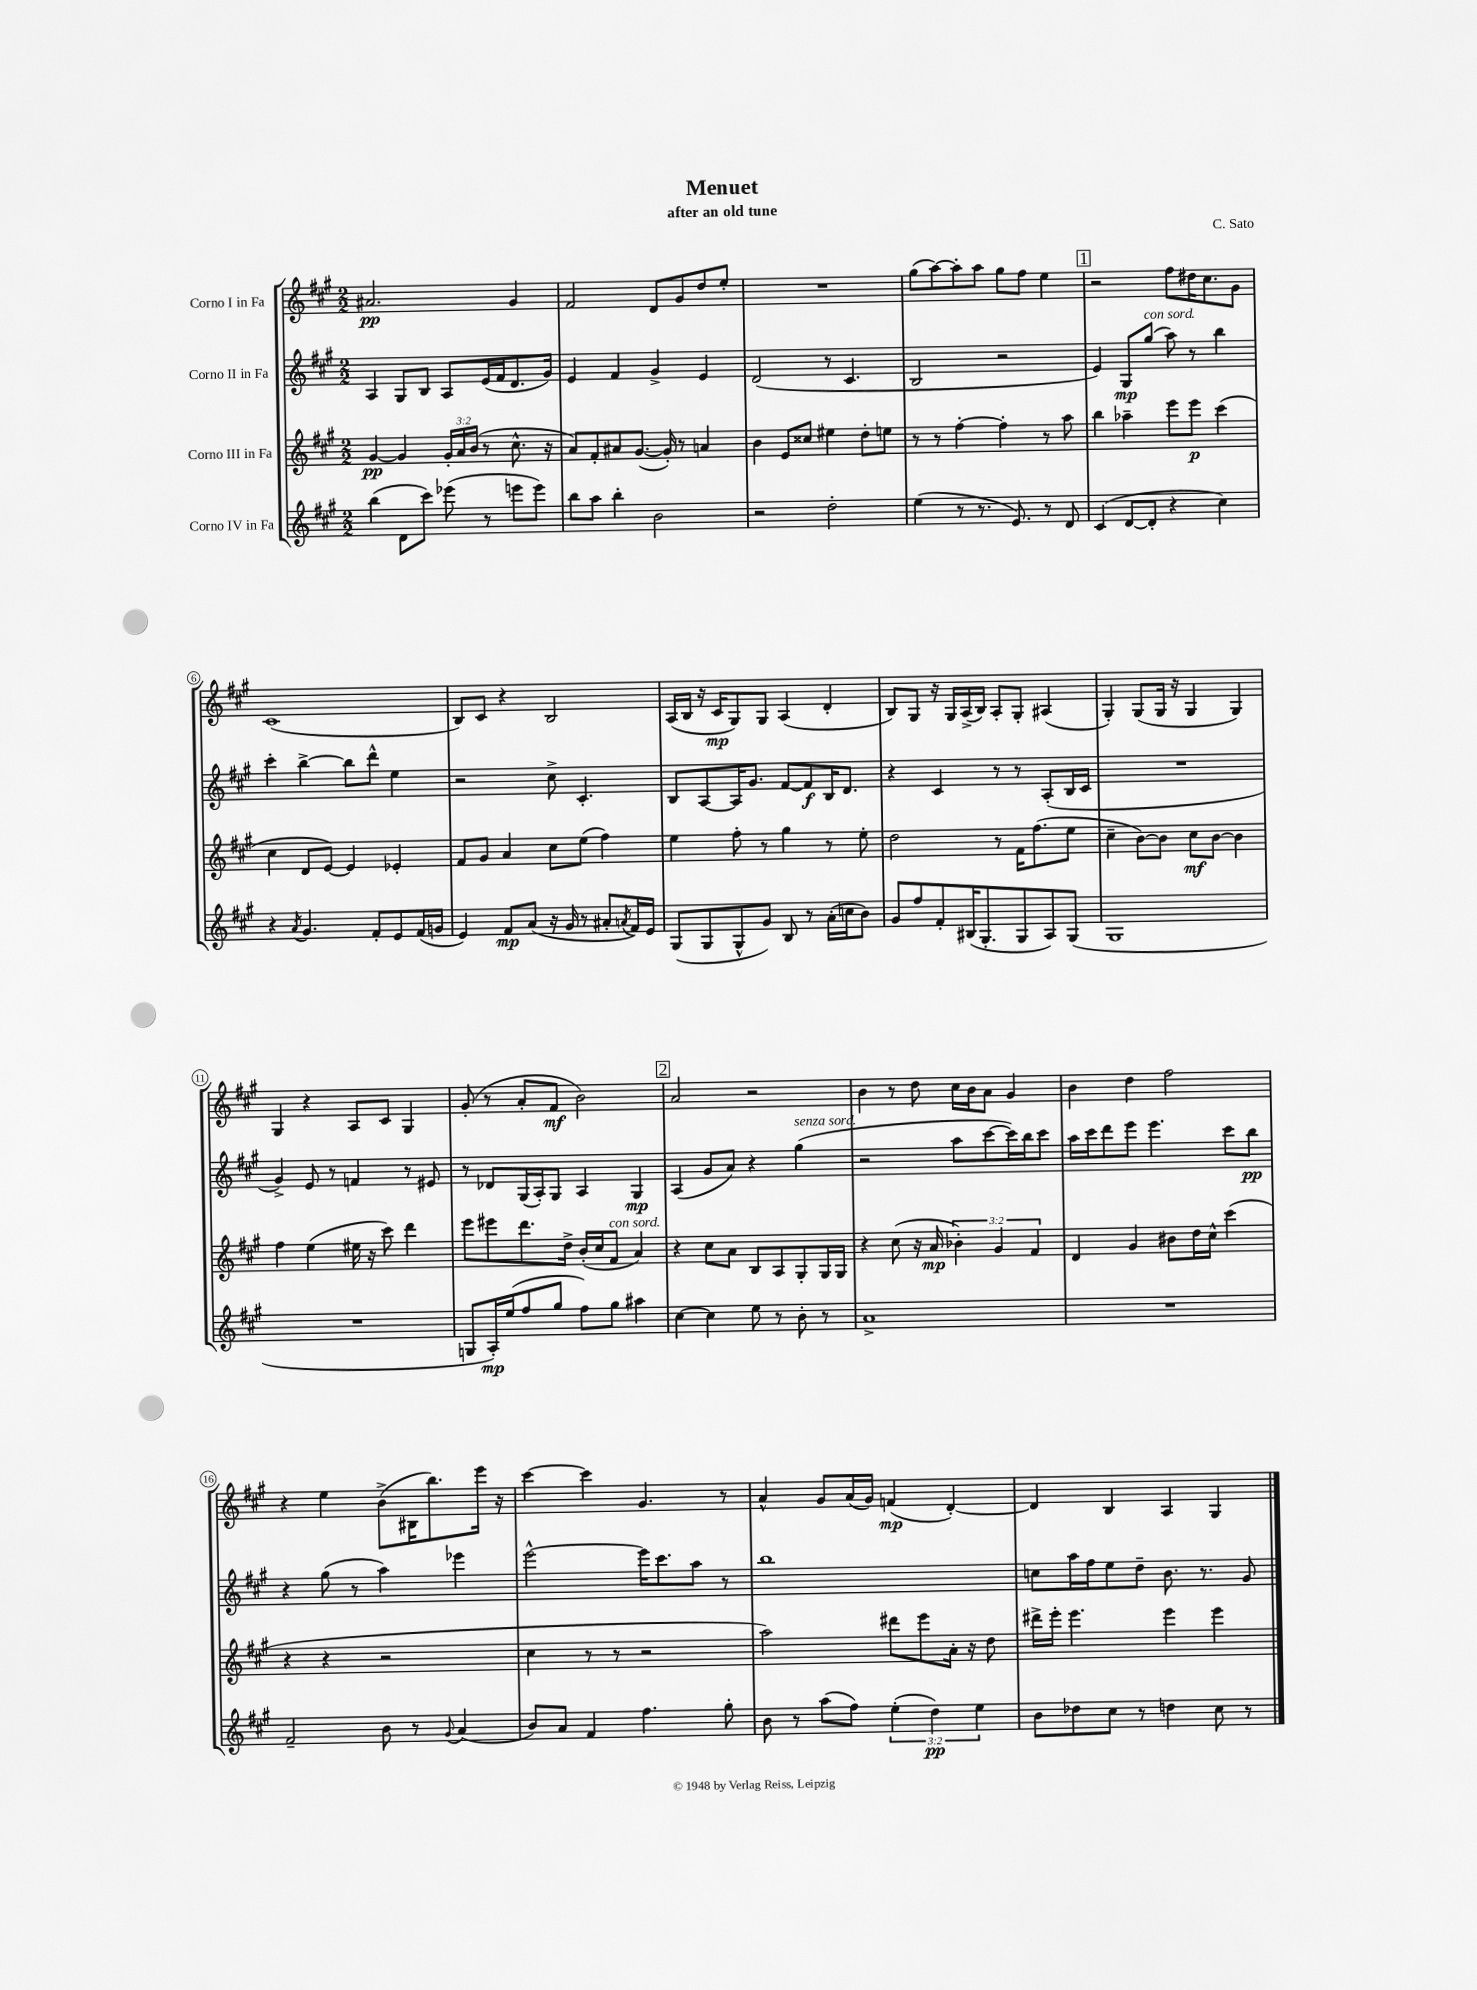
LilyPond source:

\header { title = "Menuet" composer = "C. Sato" subtitle = "after an old tune" }
<<
\new StaffGroup <<
\new Staff = "s0" \with { instrumentName = "Corno I in Fa" } {
    \clef treble \key a \major \numericTimeSignature \time 2/2
    ais'2.\pp gis'4 |
    fis'2 d'8 gis'8 d''8 e''8-. |
    R1 |
    gis''8( a''8~) a''8-. a''8 gis''8 fis''8 e''4 |
    \mark \markup { \box "1" } r2 fis''8 dis''16 cis''8. gis'8 |
    cis'1( |
    b8) cis'8 r4 b2 |
    a16( b16 r16 cis'16\mp gis8) gis8 a4( d'4-. |
    b8) gis8 r16 gis16 a16->( b16) a8-. gis8-. ais4( |
    gis4-.) gis8( gis16 r16 gis4 gis4) |
    gis4 r4 a8 cis'8 gis4 |
    gis'8-.( r8 a'8-. fis'8\mf b'2) |
    \mark \markup { \box "2" } a'2 r2 |
    b'4 r8 d''8 cis''16 b'16 a'8 gis'4 |
    b'4 d''4 fis''2 |
    r4 e''4 b'8->( bis16 b''8.) e'''16 r16 |
    cis'''4~ cis'''4 gis'4. r8 |
    a'4-^ gis'8 a'16( gis'16) f'4\mp( d'4~-.) |
    d'4 b4 a4 gis4 \bar "|." |
}
\new Staff = "s1" \with { instrumentName = "Corno II in Fa" } {
    \clef treble \key a \major \numericTimeSignature \time 2/2
    a4 gis8 b8 a8 e'16( fis'16 d'8. gis'16) |
    e'4 fis'4 gis'4-> e'4 |
    d'2( r8 cis'4. |
    b2 r2 |
    \mark \markup { \box "1" } e'4) gis8\mp gis''8^\markup { \italic "con sord." }( a''8) r8 b''4 |
    cis'''4-. b''4~-> b''8 d'''8-^ e''4 |
    r2 cis''8-> cis'4.-. |
    b8 a8~ a16 gis'8. fis'8~ fis'8\f b16 d'8. |
    r4 cis'4 r8 r8 a8-.( b16 cis'16 |
    R1 |
    gis'4->) e'8 r8 f'4 r8 eis'8 |
    r8 des'8 gis16( a16-.) gis8 a4 gis4\mp |
    \mark \markup { \box "2" } a4( gis'8 a'8) r4 gis''4^\markup { \italic "senza sord." }( |
    r2 a''8 cis'''8~ cis'''16) b''16 cis'''8 |
    a''16 cis'''16 d'''8 e'''8 e'''4. cis'''8 b''8\pp |
    r4 gis''8( r8 a''4) ees'''4 |
    e'''2~-^ e'''16 cis'''8. a''8 r8 |
    b''1 |
    c''8 a''16 fis''16 e''8 d''8-- b'8. r8. gis'8 \bar "|." |
}
\new Staff = "s2" \with { instrumentName = "Corno III in Fa" } {
    \clef treble \key a \major \numericTimeSignature \time 2/2 \override Staff.TupletNumber.text = #tuplet-number::calc-fraction-text
    gis'4~\pp gis'4 \tuplet 3/2 { gis'16-. a'16 b'16( } r8 cis''8.-^ r16 |
    a'8) fis'8-. ais'8 gis'8.~( gis'16-.) r8 a'4 |
    b'4 e'8 cisis''8 eis''4 d''8-. e''8 |
    r8 r8 fis''4~-. fis''4-. r8 a''8 |
    \mark \markup { \box "1" } b''4 aes''4-- e'''8 e'''8\p cis'''4( |
    cis''4 d'8 e'8~) e'4 ees'4-. |
    fis'8 gis'8 a'4 cis''8 e''8( fis''4) |
    e''4 fis''8-. r8 gis''4 r8 e''8-. |
    d''2 r8 fis'16 fis''8.( e''8 |
    cis''4-- b'8~) b'8 cis''8\mf b'8~ b'4 |
    fis''4 e''4( eis''16 r16 cis'''8) d'''4 |
    e'''8 eis'''8 d'''8. d''16-> b'16-.( cis''16 fis'8^\markup { \italic "con sord." } a'4) |
    \mark \markup { \box "2" } r4 cis''8 a'8 b8 a8 gis8-. gis16 gis16 |
    r4 cis''8( r16 a'16\mp \tuplet 3/2 { bes'4-.) gis'4 fis'4 } |
    d'4 gis'4 bis'8 d''16 cis''16-^ cis'''4( |
    r4 r4 r2 |
    cis''4 r8 r8 r2 |
    a''2) dis'''8 e'''8 a'16-. r16 d''8 |
    dis'''16-> e'''16-. e'''4. e'''4 e'''4 \bar "|." |
}
\new Staff = "s3" \with { instrumentName = "Corno IV in Fa" } {
    \clef treble \key a \major \numericTimeSignature \time 2/2 \override Staff.TupletNumber.text = #tuplet-number::calc-fraction-text
    b''4( d'8 cis'''8) ees'''8( r8 e'''8 e'''8) |
    b''8 a''8 b''4-. b'2 |
    r2 d''2-. |
    e''4( r8 r8. e'8.) r8 d'8 |
    \mark \markup { \box "1" } cis'4( d'8~ d'8-. r4 cis''4) |
    r4 \acciaccatura { a'8 } gis'4. fis'8-. e'8 fis'16( g'16 |
    e'4) fis'8\mp a'8( r16 gis'16 r8 ais'8-. \acciaccatura { a'8 } fis'16) e'16 |
    gis8( gis8 gis8-^ gis'8) b8 r8 a'16-.( c''16 b'8) |
    gis'8 fis''8 fis'8-. bis16( gis8.-. gis8 a8) gis8( |
    gis1 |
    R1 |
    g8 a16-.\mp) e''16( fis''8 gis''8 fis''8) gis''8 ais''4 |
    \mark \markup { \box "2" } cis''4~ cis''4 e''8 r8 b'8-. r8 |
    a'1-> |
    R1 |
    fis'2-- b'8 r8 \appoggiatura { gis'8 } a'4( |
    b'8) a'8 fis'4 fis''4. gis''8-. |
    b'8 r8 a''8( fis''8) \tuplet 3/2 { e''4-.( d''4\pp) e''4 } |
    b'8 des''8 cis''8 r8 d''4 cis''8 r8 \bar "|." |
}
>>
>>
\layout { \context { \Score \override BarNumber.stencil = #(make-stencil-circler 0.1 0.3 ly:text-interface::print) } }
